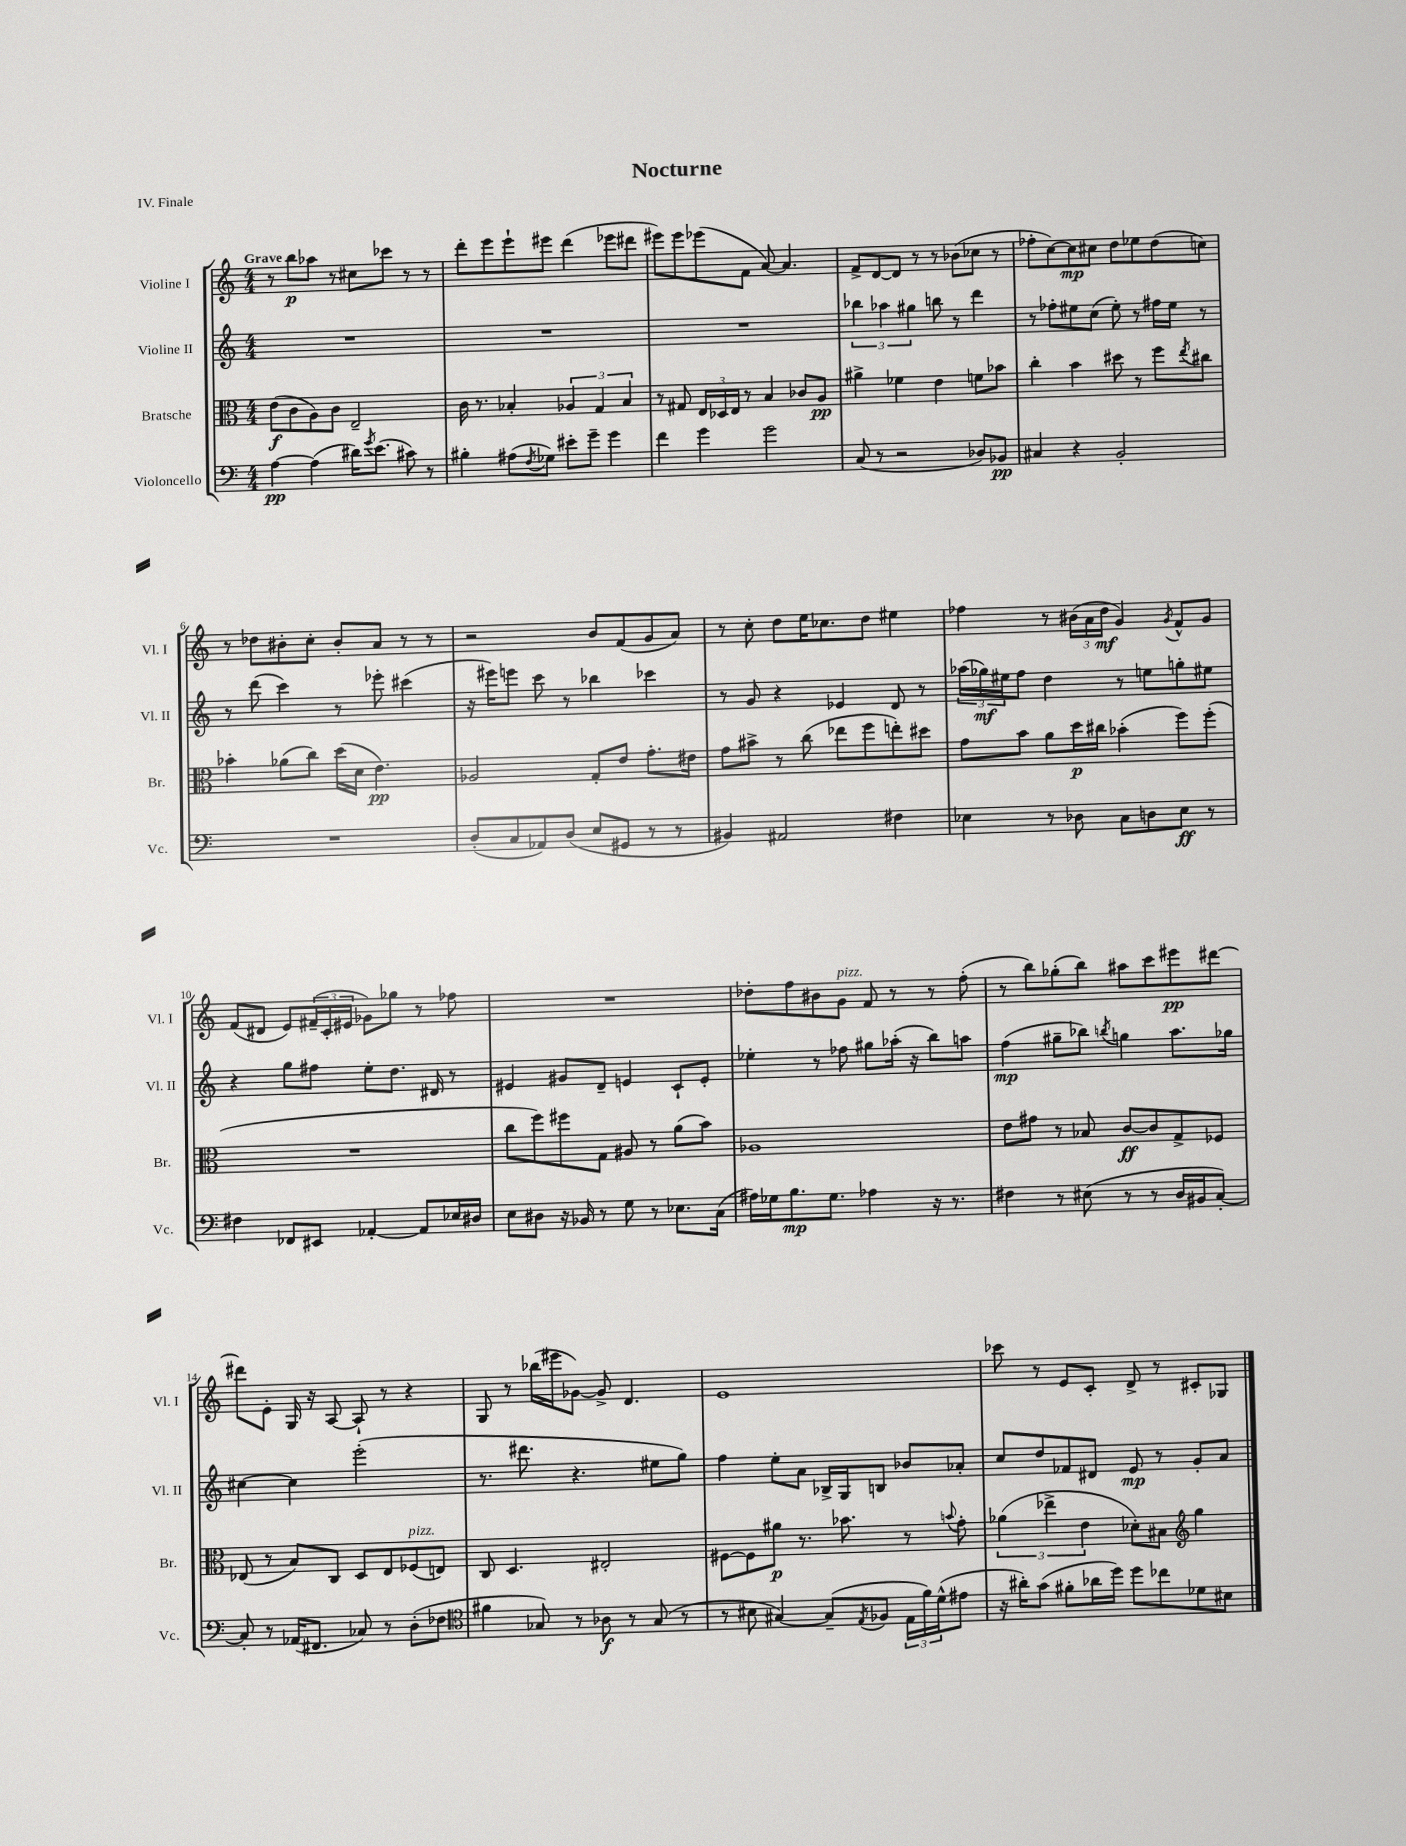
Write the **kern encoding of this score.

**kern	**kern	**kern	**kern
*staff4	*staff3	*staff2	*staff1
*clefF4	*clefC3	*clefG2	*clefG2
*k[]	*k[]	*k[]	*k[]
*M4/4	*M4/4	*M4/4	*M4/4
[4A	(8e	1r	8r
.	8c	.	8bb
(4A]	8A)	.	8aa-
.	8c	.	8r
16d#)	2E~	.	8cc#
8qg	.	.	.
(8.e	.	.	.
.	.	.	8ccc-
8c#)	.	.	8r
8r	.	.	8r
=	=	=	=
4B#'	16c	1r	8ddd'
.	8.r	.	.
.	.	.	8eee
(8A#	4B-'	.	8eee`
8qF	.	.	.
8G-)	.	.	8eee#
8e#'	6A-	.	(4ddd
8g~	.	.	.
.	6G	.	.
4g	.	.	8eee-
.	6B-	.	.
.	.	.	8ddd#
=	=	=	=
4f	8r	1r	8eee#)
.	8G#	.	8eee#
4g	24E	.	(8eee-
.	24D-	.	.
.	24E	.	.
.	8r	.	8f
2g	4B	.	[8a)
.	.	.	4.a]
.	8c-	.	.
.	8A	.	.
=	=	=	=
(8C	4a#^	6bb-	8f^
8r	.	.	[8d
.	.	6aa-	.
2r	4f-	.	8d]
.	.	6gg#	.
.	.	.	8r
.	4e	8bb	8r
.	.	8r	(8b-
8D-)	8f	4ddd	8cc-
8BB-	8b-	.	8r
=	=	=	=
4C#	4cc'	8r	8ff-'
.	.	8ff-'	[8cc)
4r	4b	8ee#	8cc]
.	.	(8cc	8cc#
2BB'	8dd#	8ee#')	8dd
.	8r	8r	8ee-
.	8ff	16ff#	(8dd
.	.	16ee#	.
.	8qee	.	.
.	8cc#	8r	8cc)
=	=	=	=
1r	4b-'	8r	8r
.	.	(8ddd	8dd-
.	(8a-	4ccc)	8b#'
.	8cc)	.	8cc'
.	(16dd	8r	8b#'
.	16d	.	.
.	4.e)	8eee-'	8a
.	.	(4ccc#	8r
.	.	.	8r
=	=	=	=
(8D'	2A-	16r	2r
.	.	16eee#)	.
8C	.	8eee	.
8AA-)	.	8ccc	.
(8D	.	8r	.
8E	8G'	4bb-	8b
8GG#	8e	.	(8f
8r	8.g'	4ccc-	8g
8r	.	.	8a)
.	16e#	.	.
=	=	=	=
4BB#)	8g	8r	8r
.	8b#^	8g	8cc'
2AA#	8r	4r	8dd
.	(8cc	.	16ee
.	.	.	8.cc-
.	8ee-	4e-	.
.	8ff	.	8dd
4F#	8ee')	8d	4ee#
.	8dd#	8r	.
=	=	=	=
4E-	8g	(24aa-	4ff-
.	.	24gg-)	.
.	.	24ee#	.
.	8b	8ff	.
8r	8a	4dd	8r
8D-	16dd	.	(24b#
.	.	.	24a
.	16cc#	.	.
.	.	.	24dd
8C	(4b-'	8r	4g)
8D	.	8ee	.
.	.	.	8qg
8E-	8ff)	8gg'	8f^^
8r	(8ff'	8ee#	8g
=	=	=	=
4F#	1r	4r	(8f
.	.	.	8d#
8FF-	.	8gg	8e)
8EE#	.	8ff#	(24f#~
.	.	.	24c'
.	.	.	24e#
[4AA-'	.	8ee'	8g-)
.	.	8.dd	8gg-
8AA-]	.	.	8r
.	.	16d#	.
16E-	.	8r	8ff-
16D#	.	.	.
=	=	=	=
8E	8cc	4e#	1r
8D#	8ff)	.	.
16r	8ff#	8g#	.
16BB-	.	.	.
8r	8G	8d~	.
8G	8A#	4e	.
8r	8r	.	.
8.E-	(8a	8c`	.
.	8b)	8e'	.
(16C	.	.	.
=	=	=	=
16A#)	1A-	4ee-'	8dd-'
16G-	.	.	.
8.B	.	.	8ff
.	.	8r	8b#
8.G-	.	.	.
.	.	8ff-	8g
4A-	.	8gg#	8f
.	.	(16aa-'	8r
.	.	16r	.
16r	.	8bb)	8r
8.r	.	.	.
.	.	8aa	(8ff'
=	=	=	=
4F#	8e	(4ff	8r
.	8g#	.	8bb)
8r	8r	8gg#~	(8gg-'
(8E#	8B-	8bb-)	8bb)
.	.	8qbb	.
8r	[8c	4gg	8aa#
8r	8c]	.	8ccc
16D	8G^	8.aa	8eee#
16BB#	.	.	.
[8C')	8F-	.	[8ddd#
.	.	16gg-	.
=	=	=	=
8C']	(8E-	[4cc#	8ddd#]
8r	8r	.	8e'
(16AA-	8B)	4cc#]	16G
8.FF#	.	.	16r
.	8C	.	[8A
8C-)	8D	(2eee'	8A`]
8r	8E-	.	8r
(8D'	(8F-	.	4r
8F-	8E)	.	.
=	=	=	=
*clefC4	*	*	*
4f#	8C	8.r	8G
.	4.D	.	8r
.	.	8.ddd#	.
8G-)	.	.	(16bb-
.	.	.	16eee#
8r	.	4.r	[8g-)
8A-	2E#'	.	8g-^]
8r	.	.	4.d
(8G-	.	8ee#	.
8r	.	8gg)	.
=	=	=	=
8r	[8F#	4ff	1e
8B#	8F#]	.	.
[4G#)	8a#	8ee'	.
.	8.r	8a	.
(8G#~]	.	16B-^	.
.	8.b-	16G	.
8qE	.	.	.
8F-	.	8B	.
24E	8r	8b-	.
24f)	.	.	.
(24d^^	.	.	.
.	8qqb	.	.
8e#	8g'	8a-'	.
=	=	=	=
16r	(6a-	8cc	8ccc-
16a#')	.	.	.
(8g	.	8dd	8r
.	6ee-^	.	.
8f#'	.	8f-	8e
.	6e	.	.
16a-	.	8d#	8c'
16dd)	.	.	.
8dd	8d-')	8e	8d^
8cc-	8B#	8r	8r
*	*clefG2	*	*
8d-	4gg	8g'	8c#'
8B#	.	8a	8G-
==	==	==	==
*-	*-	*-	*-
